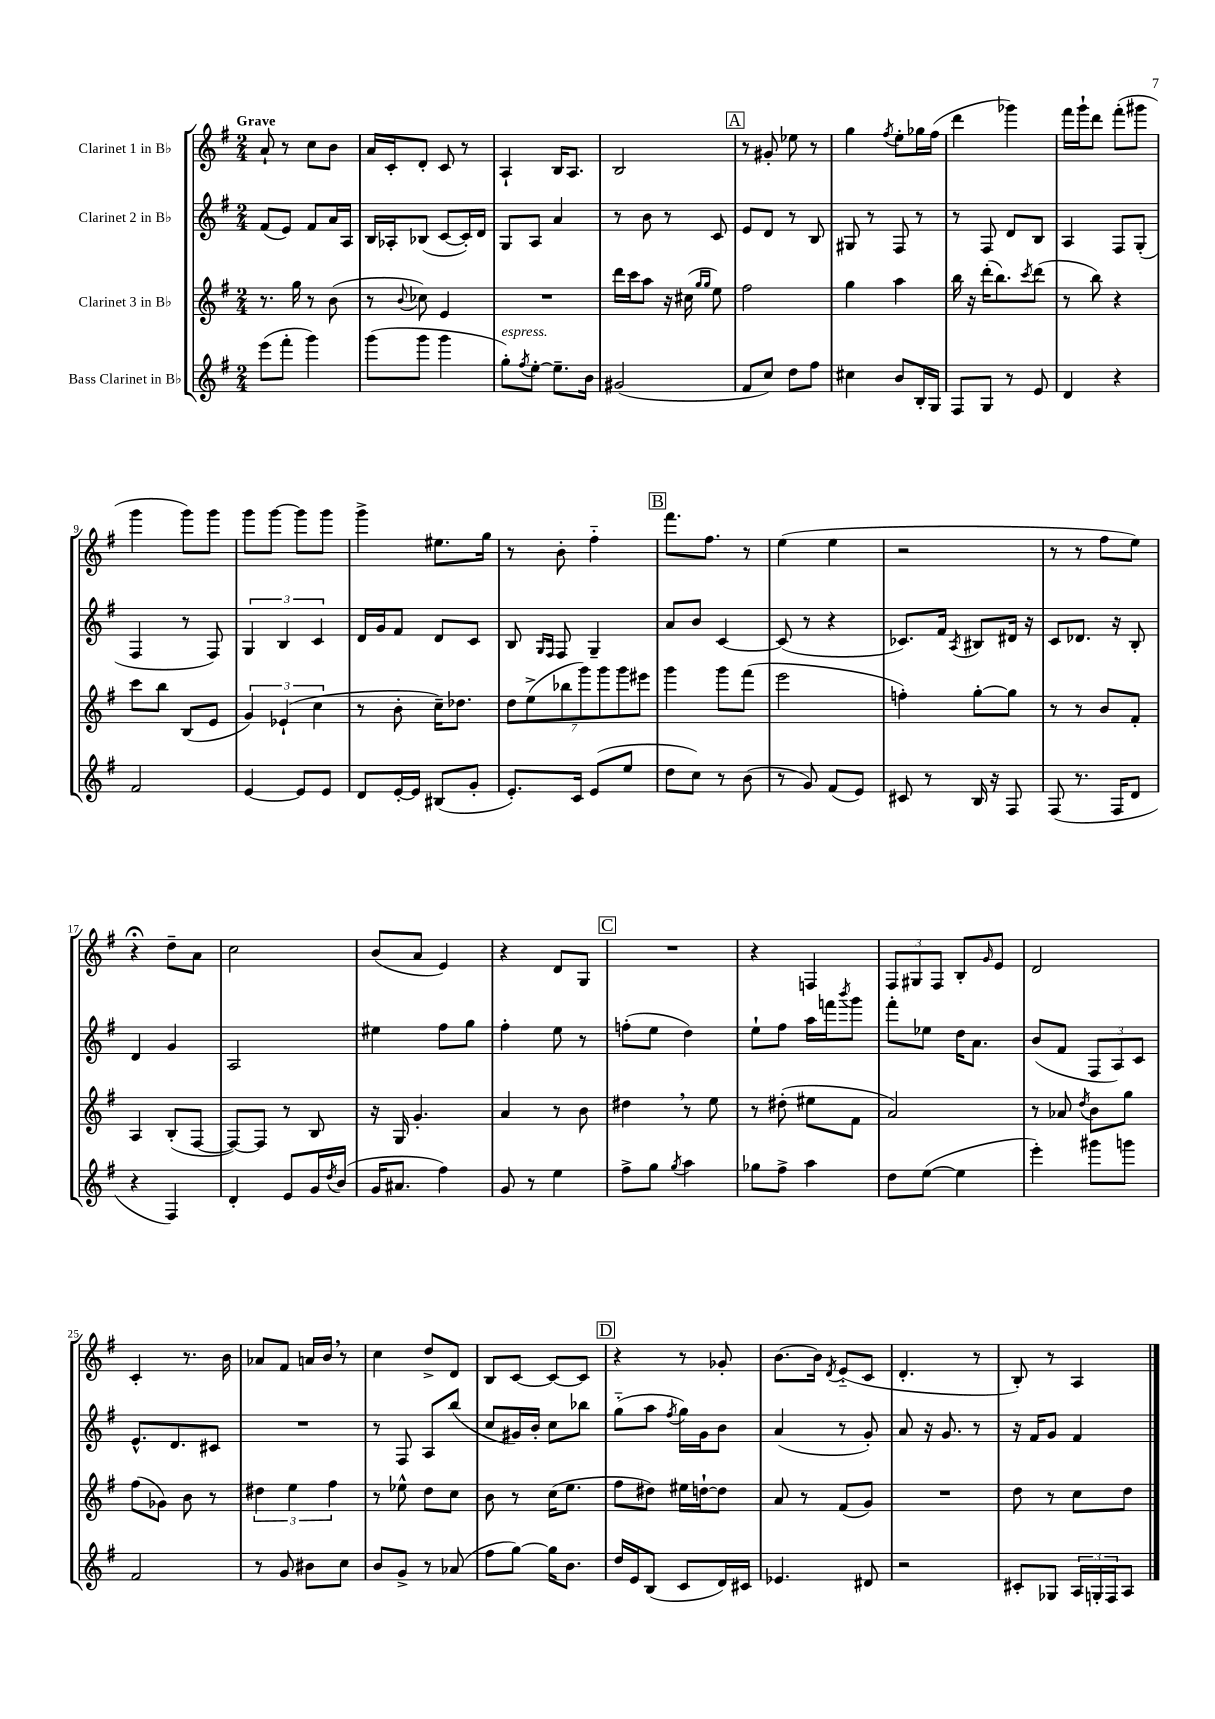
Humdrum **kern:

**kern	**kern	**kern	**kern
*staff4	*staff3	*staff2	*staff1
*clefG2	*clefG2	*clefG2	*clefG2
*k[f#]	*k[f#]	*k[f#]	*k[f#]
*M2/4	*M2/4	*M2/4	*M2/4
(8eee\L	8.r	(8f#/L	8a`/
8fff#'\J	.	8e/J)	8r
.	16gg\	.	.
4ggg\)	8r	8f#/L	8cc\L
.	(8b\	16a/L	8b\J
.	.	16A/JJ	.
=	=	=	=
(8ggg\L	8r	16B/LL	16a/LL
.	.	16A-'/J	16c'/J
.	8qqb/	.	.
8ggg\J	8cc-\)	(8B-/J	8d'/J
4ggg\	4e/	[8c/L	8c/
.	.	16c'/]L)	8r
.	.	16d/JJ	.
=	=	=	=
8gg'\L)	2r	8G/L	4A`/
8qff#/	.	.	.
[8ee'\J	.	8A/J	.
8.ee~\]L	.	4a/	16B/LK
.	.	.	8.A/J
16b\Jk	.	.	.
=	=	=	=
(2g#/	16ddd\LL	8r	2B/
.	16ccc\J	.	.
.	8aa\J	8b\	.
.	16r	8r	.
.	(16cc#\	.	.
.	16qqgg/LL	.	.
.	16qqgg/JJ	.	.
.	8ee\)	8c/	.
=	=	=	=
8f#/L	2ff#\	8e/L	8r
8cc/J)	.	8d/J	8g#'/
8dd\L	.	8r	8ee-\
8ff#\J	.	8B/	8r
=	=	=	=
4cc#\	4gg\	8G#/	4gg\
.	.	8r	.
.	.	.	8qff#/
8b/L	4aa\	8F#/	8ee'\L
16B'/L	.	8r	16gg-\L
16G/JJ	.	.	(16ff#\JJ
=	=	=	=
8F#/L	16bb\	8r	4ddd\
.	16r	.	.
8G/J	(16ddd'\LK	8F#/	.
.	8.bb\)	.	.
8r	.	8d/L	4ggg-\)
.	8qccc/	.	.
8e/	(8ddd\J	8B/J	.
=	=	=	=
4d/	8r	4A/	16fff#\LL
.	.	.	16ggg`\J
.	8bb\)	.	8ddd\J
4r	4r	8F#/L	(8fff#'\L
.	.	(8G'/J	8ggg#\J
=	=	=	=
2f#/	8ccc\L	4F#/	4ggg\
.	8bb\J	.	.
.	(8B/L	8r	8ggg\L)
.	8e/J	8F#/)	8ggg\J
=	=	=	=
[4e/	6g/)	6G/	8ggg\L
.	.	.	[8ggg\J
.	(6e-`/	6B/	.
8e/]L	.	.	8ggg\]L
.	6cc\	6c/	.
8e/J	.	.	8ggg\J
=	=	=	=
8d/L	8r	16d/LL	4ggg^\
.	.	16g/J	.
[16e'/L	8b'\	8f#/J	.
16e/]JJ	.	.	.
(8B#/L	16cc~\LK)	8d/L	8.ee#\L
.	8.dd-\J	.	.
8g'/J	.	8c/J	.
.	.	.	16gg\Jk
=	=	=	=
8.e'/L)	14dd\L	8B/	8r
.	(14ee^\	.	.
.	.	16qqG/LL	.
.	.	16qqF#/JJ	.
.	.	8F#/	8b'\
.	14bb-\	.	.
16c/Jk	.	.	.
.	14ggg\)	.	.
(8e/L	.	4G~/	4ff#'~\
.	14ggg\	.	.
.	14ggg\	.	.
8ee/J	.	.	.
.	14eee#\J	.	.
=	=	=	=
8dd\L	4ggg\	8a/L	8.fff#\L
8cc\J)	.	8b/J	.
.	.	.	8.ff#\J
8r	8ggg\L	[4c/	.
(8b\	(8fff#\J	.	8r
=	=	=	=
8r	2eee\	(8c/]	(4ee\
8g/)	.	8r	.
(8f#/L	.	4r	4ee\
8e/J)	.	.	.
=	=	=	=
8c#/	4ff'\)	8.c-/L)	2r
8r	.	.	.
.	.	16f#/Jk	.
.	.	8qA/	.
16B/	[8gg'\L	8B#/L	.
16r	.	.	.
8F#/	8gg\]J	16d#/Jk	.
.	.	16r	.
=	=	=	=
(8F#/	8r	8c/L	8r
8.r	8r	8.d-/J	8r
.	8b/L	.	8ff#\L
16F#/LK	.	16r	.
8d/J	8f#'/J	8B'/	8ee\J)
=	=	=	=
4r	4A/	4d/	4r;
4F#/)	(8B'/L	4g/	8dd~\L
.	[8F#/J	.	8a\J
=	=	=	=
4d'/	8F#/_L)	2A/	2cc\
.	8F#/]J	.	.
8e/L	8r	.	.
16g/L	8B/	.	.
8qdd/	.	.	.
(16b/JJ	.	.	.
=	=	=	=
16g/LK	16r	4ee#\	(8b/L
8.a#/J	16G/	.	.
.	4.g'/	.	8a/J
4ff#\)	.	8ff#\L	4e/)
.	.	8gg\J	.
=	=	=	=
8g/	4a/	4ff#'\	4r
8r	.	.	.
4ee\	8r	8ee\	8d/L
.	8b\	8r	8G/J
=	=	=	=
8ff#^\L	4dd#\	(8ff'\L	2r
8gg\J	.	8ee\J	.
8qgg/	.	.	.
4aa\	8r	4dd\)	.
.	8ee\	.	.
=	=	=	=
8gg-\L	8r	8ee`\L	4r
8ff#^\J	(8dd#'\	8ff#\J	.
4aa\	8ee#\L	16aa\LL	4F/
.	.	16fff\J	.
.	.	8qbbb/	.
.	8f#\J	8ggg\J	.
=	=	=	=
8dd\L	2a/)	8fff#'\L	12F#/L
.	.	.	12G#/
([8ee\J	.	8ee-\J	.
.	.	.	12F#/J
4ee\]	.	16dd\LK	8B'/L
.	.	8.a\J	.
.	.	.	16qqg/
.	.	.	8e/J
=	=	=	=
4eee'\)	8r	(8b/L	2d/
.	8a-/	8f#/J	.
.	8qdd/	.	.
8ggg#\L	8b\L	12F#/L	.
.	.	12A/)	.
8ggg\J	8gg\J	.	.
.	.	12c/J	.
=	=	=	=
2f#/	(8ff#\L	8.e^^/L	4c'/
.	8g-\J)	.	.
.	.	8.d/	.
.	8b\	.	8.r
.	8r	8c#/J	.
.	.	.	16b\
=	=	=	=
8r	6dd#\	2r	8a-/L
8g/	.	.	8f#/J
.	6ee\	.	.
8b#\L	.	.	16a/LL
.	.	.	16b/JJ
.	6ff#\	.	.
8cc\J	.	.	8r
=	=	=	=
8b/L	8r	8r	4cc\
8g^/J	8ee-^^\	8F#/	.
8r	8dd\L	8A/L	8dd^/L
(8a-/	8cc\J	(8bb/J	8d/J
=	=	=	=
8ff#\L	8b\	8cc/L	8B/L
[8gg\J)	8r	16g#/L)	[8c/J
.	.	16b'/JJ	.
16gg\]LK	(16cc\LK	8cc\L	8c/_L
8.b\J	8.ee\J	.	.
.	.	8bb-\J	8c/]J
=	=	=	=
16dd/LL	8ff#\L	(8gg'~\L	4r
16e/J	.	.	.
(8B/J	8dd#\J)	8aa\J	.
.	.	8qff#/	.
8c/L	16ee#\LL	16gg\LL)	8r
.	[16dd`\J	16g\J	.
16d/L)	8dd\]J	8b\J	8g-'/
16c#/JJ	.	.	.
=	=	=	=
4.e-/	8a/	(4a/	[8.b\L
.	8r	.	.
.	.	.	16b\]Jk
.	.	.	8qd/
.	(8f#/L	8r	(8e'~/L
8d#/	8g/J)	8g'/)	8c/J
=	=	=	=
2r	2r	8a/	4.d'/
.	.	16r	.
.	.	8.g/	.
.	.	8r	8r
=	=	=	=
8c#'/L	8dd\	16r	8B'/)
.	.	16f#/LK	.
8G-/J	8r	8g/J	8r
24A/LL	8cc\L	4f#/	4A/
24G'/	.	.	.
24F#/J	.	.	.
8A/J	8dd\J	.	.
==	==	==	==
*-	*-	*-	*-
